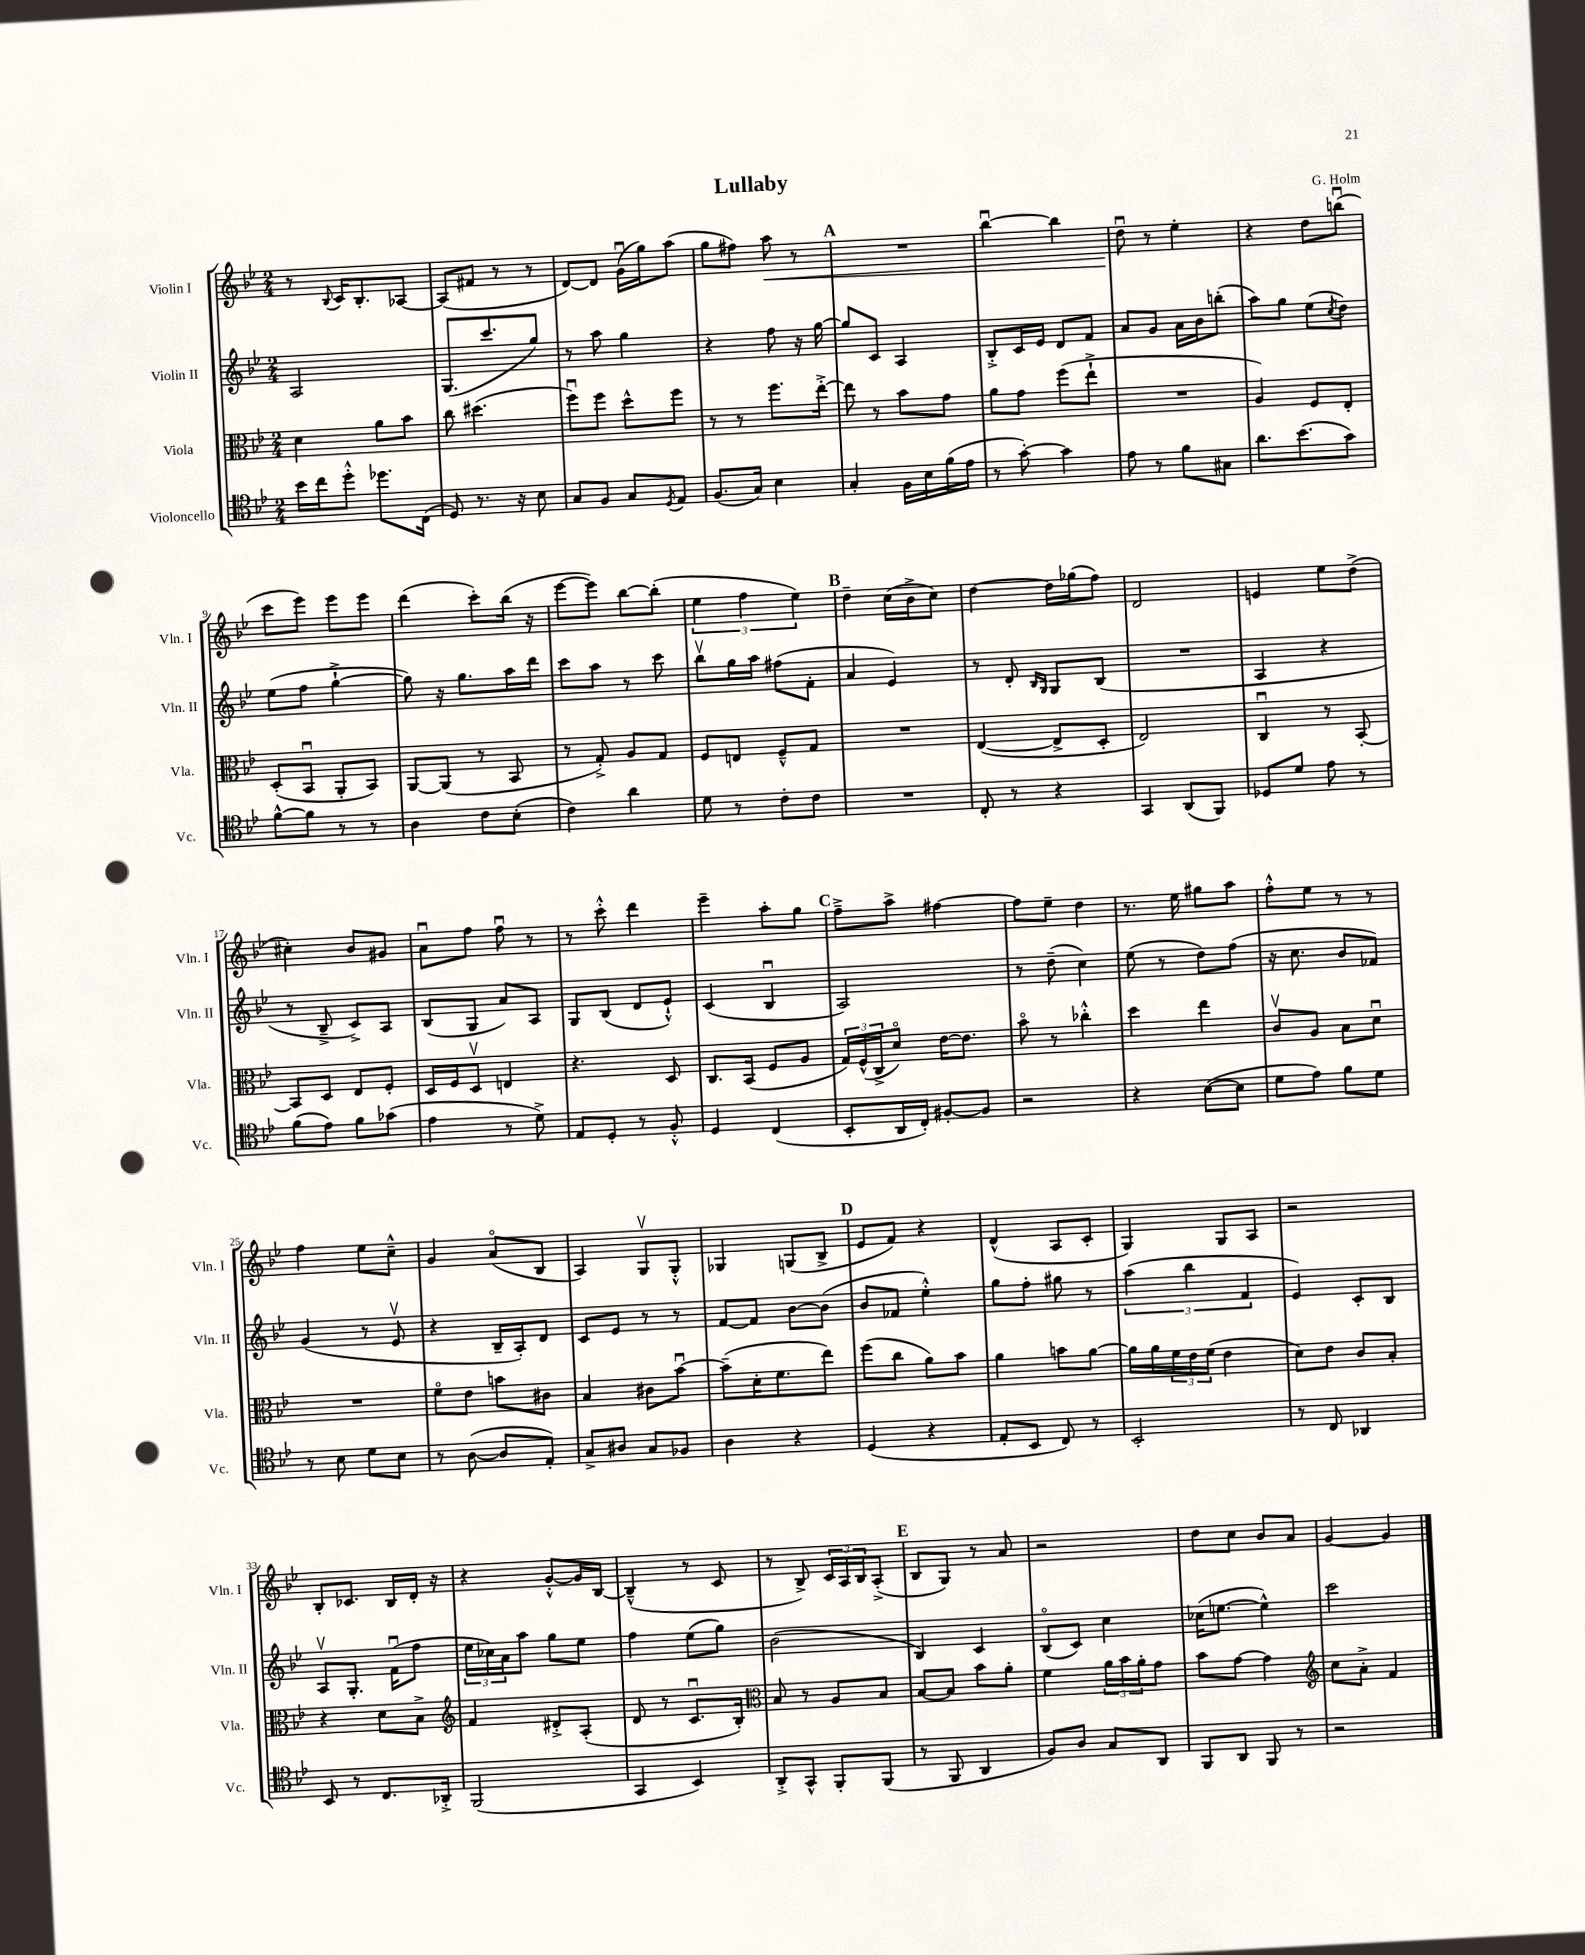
\header { title = "Lullaby" composer = "G. Holm" }
<<
\new StaffGroup <<
\new Staff = "s0" \with { instrumentName = "Violin I" shortInstrumentName = "Vln. I" } {
    \clef treble \key bes \major \numericTimeSignature \time 2/4
    r8 \appoggiatura { bes8 } c'16 bes8.-. aes8~ |
    aes8( fis'8 r8 r8 |
    d'8~) d'8 g'16\downbow( g''16) a''8( |
    g''8 fis''8) a''8\< r8 |
    \mark \markup { \bold "A" } R2 |
    bes''4~\downbow bes''4 |
    d''8\downbow\! r8 ees''4-. |
    r4 d''8 b''8\downbow( |
    c'''8 ees'''8) ees'''8 ees'''8 |
    d'''4( c'''8-.) bes''16( r16 |
    ees'''8~ ees'''8) bes''8~ bes''8-.( |
    \tuplet 3/2 { ees''4 f''4 ees''4) } |
    \mark \markup { \bold "B" } d''4-- c''16( bes'16-> c''8) |
    d''4~ d''16 ges''16( f''8) |
    d'2 |
    e'4 ees''8 d''8->( |
    cis''4-.) bes'8 gis'8 |
    a'8\downbow f''8 f''8\downbow r8 |
    r8 c'''8-.-^ d'''4 |
    ees'''4-- a''8-. g''8 |
    \mark \markup { \bold "C" } f''8---> a''8-> fis''4~ |
    fis''8 ees''8-- d''4 |
    r8. ees''16 gis''8 a''8 |
    f''8-.-^ ees''8 r8 r8 |
    f''4 ees''8 c''8---^ |
    g'4 a'8\flageolet( bes8 |
    a4) g8\upbow g8-.-^ |
    ges4 g8( bes8-> |
    \mark \markup { \bold "D" } ees'8 f'8) r4 |
    d'4-^( a8 c'8-. |
    g4) g8 a8 |
    r2 |
    bes8-. ces'8. bes16 d'16-. r16 |
    r4 g'8~-.-^ g'16 bes16~ |
    bes4---^( r8 c'8 |
    r8 bes8->) \tuplet 3/2 { c'16 a16 bes16 } a8-.->( |
    \mark \markup { \bold "E" } bes8 g8) r8 a'8 |
    r2 |
    d''8 c''8 bes'8 a'8 |
    g'4~ g'4 \bar "|." |
}
\new Staff = "s1" \with { instrumentName = "Violin II" shortInstrumentName = "Vln. II" } {
    \clef treble \key bes \major \numericTimeSignature \time 2/4
    a2 |
    g8.( c'''8. g''8) |
    r8 a''8 g''4 |
    r4 f''8 r16 g''16~ |
    \mark \markup { \bold "A" } g''8 c'8 a4 |
    bes8-.-> c'16 ees'16 d'8 f'8 |
    a'8 g'8 a'16 bes'16 b''8-.( |
    a''8) g''8 ees''8( \acciaccatura { c''8 } d''8) |
    ees''8( f''8 g''4~-!-> |
    g''8) r16 g''8. a''16 d'''16 |
    c'''8 a''8 r8 c'''8 |
    bes''8\upbow g''16 a''16 fis''8( f'8-. |
    \mark \markup { \bold "B" } a'4 ees'4) |
    r8 d'8-. \grace { bes16 g16 } g8 bes8( |
    R2 |
    a4 r4 |
    r8 bes8---> c'8->) a8 |
    bes8( g8 a'8) a8 |
    g8 bes8( d'8 ees'8-!-^) |
    c'4( bes4\downbow |
    \mark \markup { \bold "C" } a2) |
    r8 d''8--( c''4) |
    ees''8( r8 d''8) f''8( |
    r16 c''8. bes'8 fes'8) |
    g'4( r8 ees'8\upbow |
    r4 bes16-- a16-.) d'8 |
    c'8 ees'8 r8 r8 |
    f'8~ f'8 bes'8~ bes'8( |
    \mark \markup { \bold "D" } bes'8 fes'8 ees''4-.-^) |
    g''8 f''8-. gis''8 r8 |
    \tuplet 3/2 { a''4( bes''4 f'4 } |
    ees'4) c'8-. bes8 |
    a8\upbow g8.-. f'16\downbow( f''8 |
    \tuplet 3/2 { ees''16 ces''16) a'16 } a''8 g''8 ees''8 |
    f''4 ees''8( g''8) |
    bes'2( |
    \mark \markup { \bold "E" } bes4) c'4 |
    bes8\flageolet( c'8) c''4 |
    ces''16( e''8.~ e''4-^) |
    c'''2 \bar "|." |
}
\new Staff = "s2" \with { instrumentName = "Viola" shortInstrumentName = "Vla." } {
    \clef alto \key bes \major \numericTimeSignature \time 2/4
    d'4 a'8 bes'8 |
    c''8 dis''4.( |
    f''8\downbow) f''8 d''8-^ f''8 |
    r8 r8 f''8. ees''16~-.-> |
    \mark \markup { \bold "A" } ees''8 r8 bes'8 g'8 |
    a'8 g'8 f''8( ees''8-!-> |
    R2 |
    a4) f8 ees8-. |
    d8-.( bes,8\downbow a,8-. bes,8) |
    a,8~ a,8( r8 bes,8 |
    r8 g8-.->) a8 g8 |
    f8 e8 f8---^ g8 |
    \mark \markup { \bold "B" } R2 |
    ees4~( ees8-> d8-. |
    ees2) |
    c4\downbow r8 bes,8~-. |
    bes,8 d8 ees8 f8-. |
    d16 f16 d8\upbow e4 |
    r4. d8 |
    c8. bes,16( f8 a8 |
    \mark \markup { \bold "C" } \tuplet 3/2 { g16) f16-^( c16-> } d'8\flageolet) ees'16~ ees'8. |
    bes'8\flageolet r8 ces''4-.-^ |
    d''4 ees''4 |
    c'8\upbow a8 bes8 d'8\downbow |
    R2 |
    f'8\flageolet ees'8 b'8 cis'8 |
    bes4 cis'8 bes'8~\downbow |
    bes'8--( d'16-. f'8. ees''8) |
    \mark \markup { \bold "D" } f''8( c''8 a'8) bes'8 |
    a'4 b'8 a'8~ |
    a'16 a'16 \tuplet 3/2 { f'16 ees'16 f'16( } ees'4 |
    d'8) ees'8 c'8 bes8-. |
    r4 d'8 bes8-> |
    \clef treble f'4 dis'8-.-> a8-.( |
    d'8 r8 c'8.\downbow bes16-.) |
    \clef alto bes8 r8 a8 bes8 |
    \mark \markup { \bold "E" } bes8~ bes8 bes'8 a'8-. |
    f'4 \tuplet 3/2 { a'16 bes'16 a'16-. } g'8 |
    bes'8 g'8~ g'4 |
    \clef treble c''8 a'8-.-> f'4 \bar "|." |
}
\new Staff = "s3" \with { instrumentName = "Violoncello" shortInstrumentName = "Vc." } {
    \clef tenor \key bes \major \numericTimeSignature \time 2/4
    bes'16 c''16 d''8-.-^ des''8. c16( |
    d8) r8. r16 bes8 |
    g8 f8 g8 \acciaccatura { d8 } ees8 |
    f8.( g16) bes4 |
    \mark \markup { \bold "A" } g4-. f16 bes16 f'16( ees'16 |
    r8 g'8~-.) g'4 |
    ees'8 r8 f'8 gis8 |
    a'8. bes'8.( g'8) |
    f'8~-^ f'8 r8 r8 |
    a4 c'8 bes8-.( |
    c'4) a'4 |
    d'8 r8 c'8-. c'8 |
    \mark \markup { \bold "B" } R2 |
    c8-. r8 r4 |
    g,4 a,8( f,8) |
    des8 d'8 ees'8 r8 |
    f'8( ees'8) f'8 ges'8( |
    ees'4 r8 d'8->) |
    ees8 d8-. r8 f8-.-^ |
    d4 c4( |
    \mark \markup { \bold "C" } bes,8-. a,16 c16-.) fis8~-. fis8 |
    r2 |
    r4 bes8~( bes8 |
    d'8 ees'8) f'8 d'8 |
    r8 bes8 d'8 bes8 |
    r8 a8~( a8 ees8-.) |
    g8-> ais8 g8 fes8 |
    a4 r4 |
    \mark \markup { \bold "D" } d4( r4 |
    ees8-. bes,8 c8) r8 |
    bes,2-. |
    r8 c8 aes,4 |
    bes,8 r8 c8. aes,16-.-> |
    f,2( |
    g,4 bes,4) |
    a,8-.-> g,8-^ f,8-. f,8( |
    \mark \markup { \bold "E" } r8 f,8 a,4 |
    f8) a8 g8 a,8 |
    f,8 a,8 f,8 r8 |
    r2 \bar "|." |
}
>>
>>
